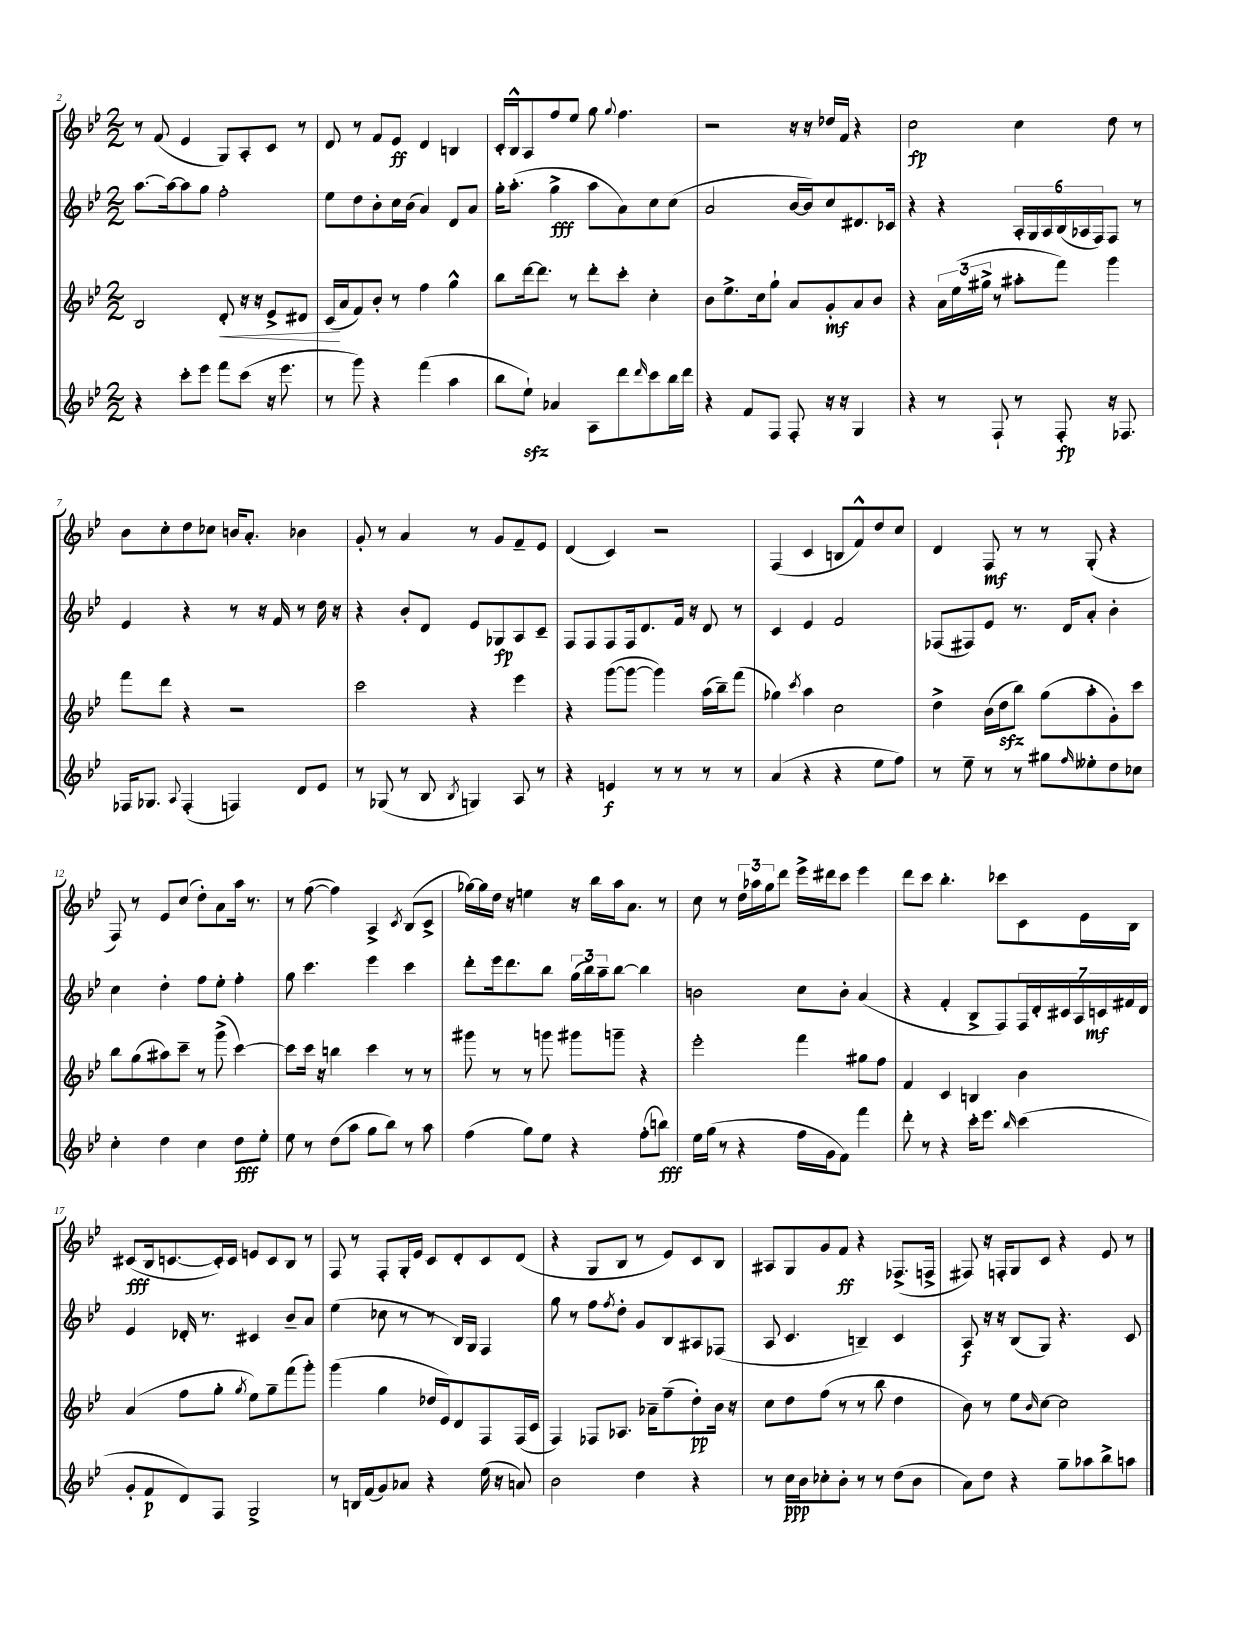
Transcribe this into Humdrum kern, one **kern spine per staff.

**kern	**dynam	**kern	**dynam	**kern	**dynam	**kern	**dynam
*part4	*part4	*part3	*part3	*part2	*part2	*part1	*part1
*staff4	*staff4	*staff3	*staff3	*staff2	*staff2	*staff1	*staff1
*clefG2	*	*clefG2	*	*clefG2	*	*clefG2	*
*k[b-e-]	*	*k[b-e-]	*	*k[b-e-]	*	*k[b-e-]	*
*M2/2	*	*M2/2	*	*M2/2	*	*M2/2	*
=2	=2	=2	=2	=2	=2	=2	=2
4r	.	2B-/	.	[8.aa\L	.	8r	.
.	.	.	.	.	.	(8f/	.
.	.	.	.	16aa\k_	.	.	.
8ccc'\L	.	.	.	8aa\]	.	4e-/	.
8eee-\J	.	.	.	8gg\J	.	.	.
!	!	!	!LO:HP:b	!	!	!	!
8fff\L	.	8d'/	<	2ff'\	.	8G/L)	.
(8ccc\J	.	16r	.	.	.	8A'/	.
.	.	16r	.	.	.	.	.
16r	.	8e-^/L	.	.	.	8c/J	.
8.eee-\	.	.	.	.	.	.	.
.	.	8d#X/J	.	.	.	8r	.
=3	=3	=3	=3	=3	=3	=3	=3
8r	.	(16c/LL	.	8ee-\L	.	8d/	.
.	.	16a/J	[	.	.	.	.
8ggg\)	.	8f/)	.	8dd\	.	8r	.
4r	.	8b-'/J	.	8b-'\	.	8f/L	.
.	.	8r	.	16cc\L	.	8e-/J	ff
.	.	.	.	(16b-\JJ	.	.	.
(4fff\	.	4ff\	.	4a/)	.	4d/	.
4aa\	.	4gg^^\	.	8d/L	.	4Bn/	.
.	.	.	.	8a/J	.	.	.
=4	=4	=4	=4	=4	=4	=4	=4
8bb-\L	.	8bb-\L	.	16gg'\KL	.	16c'/LL	.
.	.	.	.	(8.aa'\J	.	16B-^^/J	.
8ee-zz`\J)	.	[16ddd\k	.	.	.	8A/	.
.	.	8.ddd\J]	.	.	.	.	.
4a-X/	.	.	.	4gg^\	fff	8ff/	.
.	.	8r	.	.	.	8ee-/J	.
8A\L	.	8ddd'\L	.	8aa\L	.	8gg\	.
.	.	.	.	.	.	8qqgg/	.
8ddd\	.	8ccc'\J	.	8a\)	.	4.ff\	.
16qqddd/	.	.	.	.	.	.	.
8ccc\	.	4cc'\	.	8cc\	.	.	.
16bb-\L	.	.	.	(8cc\J	.	.	.
16ddd\JJ	.	.	.	.	.	.	.
=5	=5	=5	=5	=5	=5	=5	=5
4r	.	8b-\L	.	2a/	.	2r	.
.	.	8.ee-^\	.	.	.	.	.
8f/L	.	.	.	.	.	.	.
.	.	16cc\k	.	.	.	.	.
8F/J	.	8gg`\J	.	.	.	.	.
8F'/	.	8a/L	.	[16b-/LL	.	16r	.
.	.	.	.	16b-/J])	.	16r	.
16r	.	8g'/	mf	8cc/	.	16dd-X/LL	.
16r	.	.	.	.	.	16f/JJ	.
4G/	.	8a/	.	8.d#X/	.	4r	.
.	.	8b-/J	.	.	.	.	.
.	.	.	.	16c-X/Jk	.	.	.
=6	=6	=6	=6	=6	=6	=6	=6
4r	.	4r	.	4r	.	2cc\	fp
8r	.	24a\LL	.	4r	.	.	.
.	.	(24ee-\	.	.	.	.	.
.	.	24gg#X^\JJ	.	.	.	.	.
8F`/	.	8r	.	.	.	.	.
8r	.	8aa#X'\L	.	24A'/LL	.	4cc\	.
.	.	.	.	24G/	.	.	.
.	.	.	.	24A/	.	.	.
8F'/	fp	8fff\J)	.	(24B-/	.	.	.
.	.	.	.	24A-X/	.	.	.
.	.	.	.	24F/J)	.	.	.
16r	.	4ggg\	.	8F/J	.	8dd\	.
8.F-X/	.	.	.	.	.	.	.
.	.	.	.	8r	.	8r	.
!!LO:LB:g=z
=7	=7	=7	=7	=7	=7	=7	=7
16F-X/KL	.	8fff\L	.	4e-/	.	8b-\L	.
8.G-X/J	.	.	.	.	.	.	.
.	.	8ddd\J	.	.	.	8cc'\	.
8qqA/	.	.	.	.	.	.	.
(4F-'/	.	4r	.	4r	.	8dd\	.
.	.	.	.	.	.	8cc-X\J	.
4Fn/)	.	2r	.	8r	.	16bn/KL	.
.	.	.	.	.	.	8.a'/J	.
.	.	.	.	16r	.	.	.
.	.	.	.	16f/	.	.	.
8d/L	.	.	.	8r	.	4b-X\	.
8e-/J	.	.	.	16dd\	.	.	.
.	.	.	.	16r	.	.	.
=8	=8	=8	=8	=8	=8	=8	=8
8r	.	2ccc\	.	4r	.	8g'/	.
(8G-X/	.	.	.	.	.	8r	.
8r	.	.	.	8b-'/L	.	4a/	.
8B-/	.	.	.	8d/J	.	.	.
8qB-/	.	.	.	.	.	.	.
4Gn/)	.	4r	.	8e-/L	.	8r	.
.	.	.	.	8G-X/	fp	8g/L	.
8A/	.	4eee-\	.	8A/	.	8f~/	.
8r	.	.	.	8c~/J	.	8e-/J	.
=9	=9	=9	=9	=9	=9	=9	=9
4r	.	4r	.	8F/L	.	(4d/	.
.	.	.	.	8F/	.	.	.
4en/	f	([8ggg\L	.	8F/	.	4c/)	.
.	.	8ggg\J_	.	16F/k	.	.	.
.	.	.	.	8.d/	.	.	.
8r	.	4ggg\])	.	.	.	2r	.
8r	.	.	.	16f/Jk	.	.	.
.	.	.	.	16r	.	.	.
8r	.	(16aa\LL	.	8d/	.	.	.
.	.	16bb-~\J)	.	.	.	.	.
8r	.	(8fff\J	.	8r	.	.	.
=10	=10	=10	=10	=10	=10	=10	=10
(4a/	.	4gg-X\)	.	4c/	.	(4F/	.
.	.	8qccc/	.	.	.	.	.
4r	.	4aa\	.	4e-/	.	4c/	.
4r	.	2cc\	.	2f/	.	8Bn/L	.
.	.	.	.	.	.	8f^^/)	.
8ee-\L	.	.	.	.	.	8dd/	.
8ff\J)	.	.	.	.	.	8cc/J	.
=11	=11	=11	=11	=11	=11	=11	=11
8r	.	4dd^\	.	(8F-X/L	.	4d/	.
8ee-~\	.	.	.	8F#X/)	.	.	.
8r	.	(16b-\LL	.	8e-/J	.	8F/	mf
.	.	16ddzz\J	.	.	.	.	.
8r	.	8bb-\J)	.	8.r	.	8r	.
8gg#X\L	.	(8gg\L	.	.	.	8r	.
.	.	.	.	16d/KL	.	.	.
16qqff/	.	.	.	.	.	.	.
8ee--X'\	.	8aa'\	.	8a'/J	.	(8G'/	.
8dd\	.	8g'\)	.	4b-'\	.	4r	.
8cc-X\J	.	8ccc\J	.	.	.	.	.
!!LO:LB:g=z
=12	=12	=12	=12	=12	=12	=12	=12
4cc'\	.	8bb-\L	.	4cc\	.	8F/)	.
.	.	(8gg\	.	.	.	8r	.
4dd\	.	8aa#X\)	.	4dd'\	.	8e-/L	.
.	.	8ccc~\J	.	.	.	(8cc/J	.
4cc\	.	8r	.	8ff\L	.	8dd'\L)	.
.	.	(8ggg^\	.	8ee-'\J	.	8a\	.
8dd\L	fff	[4ccc\)	.	4ff'\	.	16aa\Jk	.
.	.	.	.	.	.	8.r	.
8ee-'\J	.	.	.	.	.	.	.
=13	=13	=13	=13	=13	=13	=13	=13
8ee-\	.	8ccc\L]	.	8gg\	.	8r	.
8r	.	16ccc\Jk	.	4.ccc\	.	([8ff\	.
.	.	16r	.	.	.	.	.
(8dd\L	.	4bbn\	.	.	.	4ff\])	.
8aa\J	.	.	.	.	.	.	.
8gg\L	.	4ccc\	.	4eee-\	.	4A^/	.
8bb-\J)	.	.	.	.	.	.	.
.	.	.	.	.	.	8qc/	.
8r	.	8r	.	4ccc\	.	(8B-/L	.
8aa\	.	8r	.	.	.	8c^/J	.
=14	=14	=14	=14	=14	=14	=14	=14
(4ff\	.	8ggg#X\	.	8ddd'\L	.	[16gg-X\LL)	.
.	.	.	.	.	.	16gg-\]	.
.	.	8r	.	16eee-\k	.	16dd\JJ	.
.	.	.	.	8.ddd\	.	16r	.
8gg\L)	.	8r	.	.	.	4een\	.
8ee-\J	.	8gggn\	.	8bb-\J	.	.	.
4r	.	8ggg#X\L	.	(24gg\LL	.	16r	.
.	.	.	.	24bb-\)	.	.	.
.	.	.	.	.	.	16bb-\LL	.
.	.	.	.	24aa~\J	.	.	.
.	.	8gggn~\J	.	[8bb-\J	.	16aa\J	.
.	.	.	.	.	.	8.a\J	.
(8ff'\L	.	4r	.	4bb-\]	.	.	.
8bbn\J)	fff	.	.	.	.	8r	.
=15	=15	=15	=15	=15	=15	=15	=15
16ee-\LL	.	2eee-'\	.	2bn\	.	8cc\	.
(16gg\JJ	.	.	.	.	.	.	.
8r	.	.	.	.	.	8r	.
4r	.	.	.	.	.	24dd\LL	.
.	.	.	.	.	.	24aa-X\	.
.	.	.	.	.	.	24gg\J	.
.	.	.	.	.	.	8ddd\J	.
16ff\LL	.	4fff\	.	8cc\L	.	16eee-^\LL	.
16g\J	.	.	.	.	.	16ddd#X\J	.
8f\J)	.	.	.	8b'\J	.	8ccc\J	.
4fff\	.	8gg#X\L	.	(4a/	.	4eee-\	.
.	.	8ff\J	.	.	.	.	.
=16	=16	=16	=16	=16	=16	=16	=16
8ddd'\	.	4f/	.	4r	.	8ddd\L	.
8r	.	.	.	.	.	8ccc\J	.
4r	.	4c/	.	4f'/	.	4.bb-'\	.
16ccc'\KL	.	4Bn/	.	8B-^/L	.	.	.
8.eee-\J	.	.	.	.	.	.	.
.	.	.	.	8F/)	.	8ccc-X\L	.
16qqbb-/	.	.	.	.	.	.	.
(4ccc\	.	4b-\	.	28F/L	.	8c\	.
.	.	.	.	28d'/	.	.	.
.	.	.	.	28c#X/	.	.	.
.	.	.	.	28A/	.	.	.
.	.	.	.	.	.	16e-\L	.
.	.	.	.	28cn/	mf	.	.
.	.	.	.	28f#X/	.	.	.
.	.	.	.	.	.	16B-\JJ	.
.	.	.	.	28d/JJ	.	.	.
!!LO:LB:g=z
=17	=17	=17	=17	=17	=17	=17	=17
8g'/L	.	(4a/	.	4e-/	.	(8c#X/L	fff
8f/	p	.	.	.	.	16B-/k	.
.	.	.	.	.	.	[8.cn/	.
8d/)	.	8ff\L	.	16d-X'/	.	.	.
.	.	.	.	8.r	.	.	.
8F/J	.	8gg'\J	.	.	.	16c'/L])	.
.	.	.	.	.	.	16c/JJ	.
.	.	8qgg/	.	.	.	.	.
2G^/	.	8ee-\L)	.	4c#X/	.	8en/L	.
.	.	8gg~\	.	.	.	8c/	.
.	.	(8fff\	.	8b-~/L	.	8B-/J	.
.	.	8ggg'\J)	.	8a/J	.	8r	.
=18	=18	=18	=18	=18	=18	=18	=18
8r	.	(4ggg\	.	(4ee-\	.	8F/	.
16Bn/LL	.	.	.	.	.	8r	.
(16f/J	.	.	.	.	.	.	.
8g/)	.	4gg\	.	8cc-X\	.	8F'/L	.
8a-X/J	.	.	.	8r	.	16G'/L	.
.	.	.	.	.	.	16e-/JJ	.
4r	.	16dd-X/LL	.	8r	.	8c/L	.
.	.	16e-/J)	.	.	.	.	.
.	.	8d/	.	16B-/LL)	.	8d'/	.
.	.	.	.	16G/JJ	.	.	.
(16ee-\	.	8F/	.	4F/	.	8c/	.
16r	.	.	.	.	.	.	.
8an/)	.	(16F/L	.	.	.	(8d/J	.
.	.	16c/JJ	.	.	.	.	.
=19	=19	=19	=19	=19	=19	=19	=19
2b-\	.	4F/)	.	8gg\	.	4r	.
.	.	.	.	8r	.	.	.
.	.	8F-X/L	.	8ff\L	.	8G/L	.
.	.	.	.	8qff/	.	.	.
.	.	8.A-X/J	.	8dd'\J	.	8B-/J	.
4dd\	.	.	.	8g/L	.	8r	.
.	.	16a-X~\KL	.	.	.	.	.
.	.	(8ff~\	.	8B-/	.	8e-/L)	.
4r	.	8dd'\)	pp	8A#X/	.	8c/	.
.	.	16b-\Jk	.	(8F-X/J	.	8B-/J	.
.	.	16r	.	.	.	.	.
=20	=20	=20	=20	=20	=20	=20	=20
8r	.	8cc\L	.	8A/	.	8A#X/L	.
16cc\LL	ppp	8dd\	.	4.c/	.	8G/	.
16b-\J	.	.	.	.	.	.	.
8cc-X'\	.	(8ff\J	.	.	.	8g/	.
8b-'\J	.	8r	.	.	.	8f/J	ff
8r	.	8r	.	4Bn~/)	.	4r	.
8r	.	8bb-\	.	.	.	.	.
(8dd\L	.	4dd\	.	4c/	.	(8.F-X^/L	.
8b-\J	.	.	.	.	.	.	.
.	.	.	.	.	.	16Fn^/Jk	.
=21	=21	=21	=21	=21	=21	=21	=21
8a\L)	.	8b-\)	.	8A/	f	8F#X/)	.
8dd\J	.	8r	.	16r	.	16r	.
.	.	.	.	16r	.	16Fn'/KL	.
4r	.	8ee-\L	.	(8B-/L	.	8G/	.
.	.	16qqb-/	.	.	.	.	.
.	.	[8cc\J	.	8G/J)	.	8c/J	.
8gg~\L	.	2cc\]	.	4.r	.	4r	.
8aa-X\	.	.	.	.	.	.	.
8bb-^\	.	.	.	.	.	8e-/	.
8aan\J	.	.	.	8c/	.	8r	.
==	==	==	==	==	==	==	==
*-	*-	*-	*-	*-	*-	*-	*-
